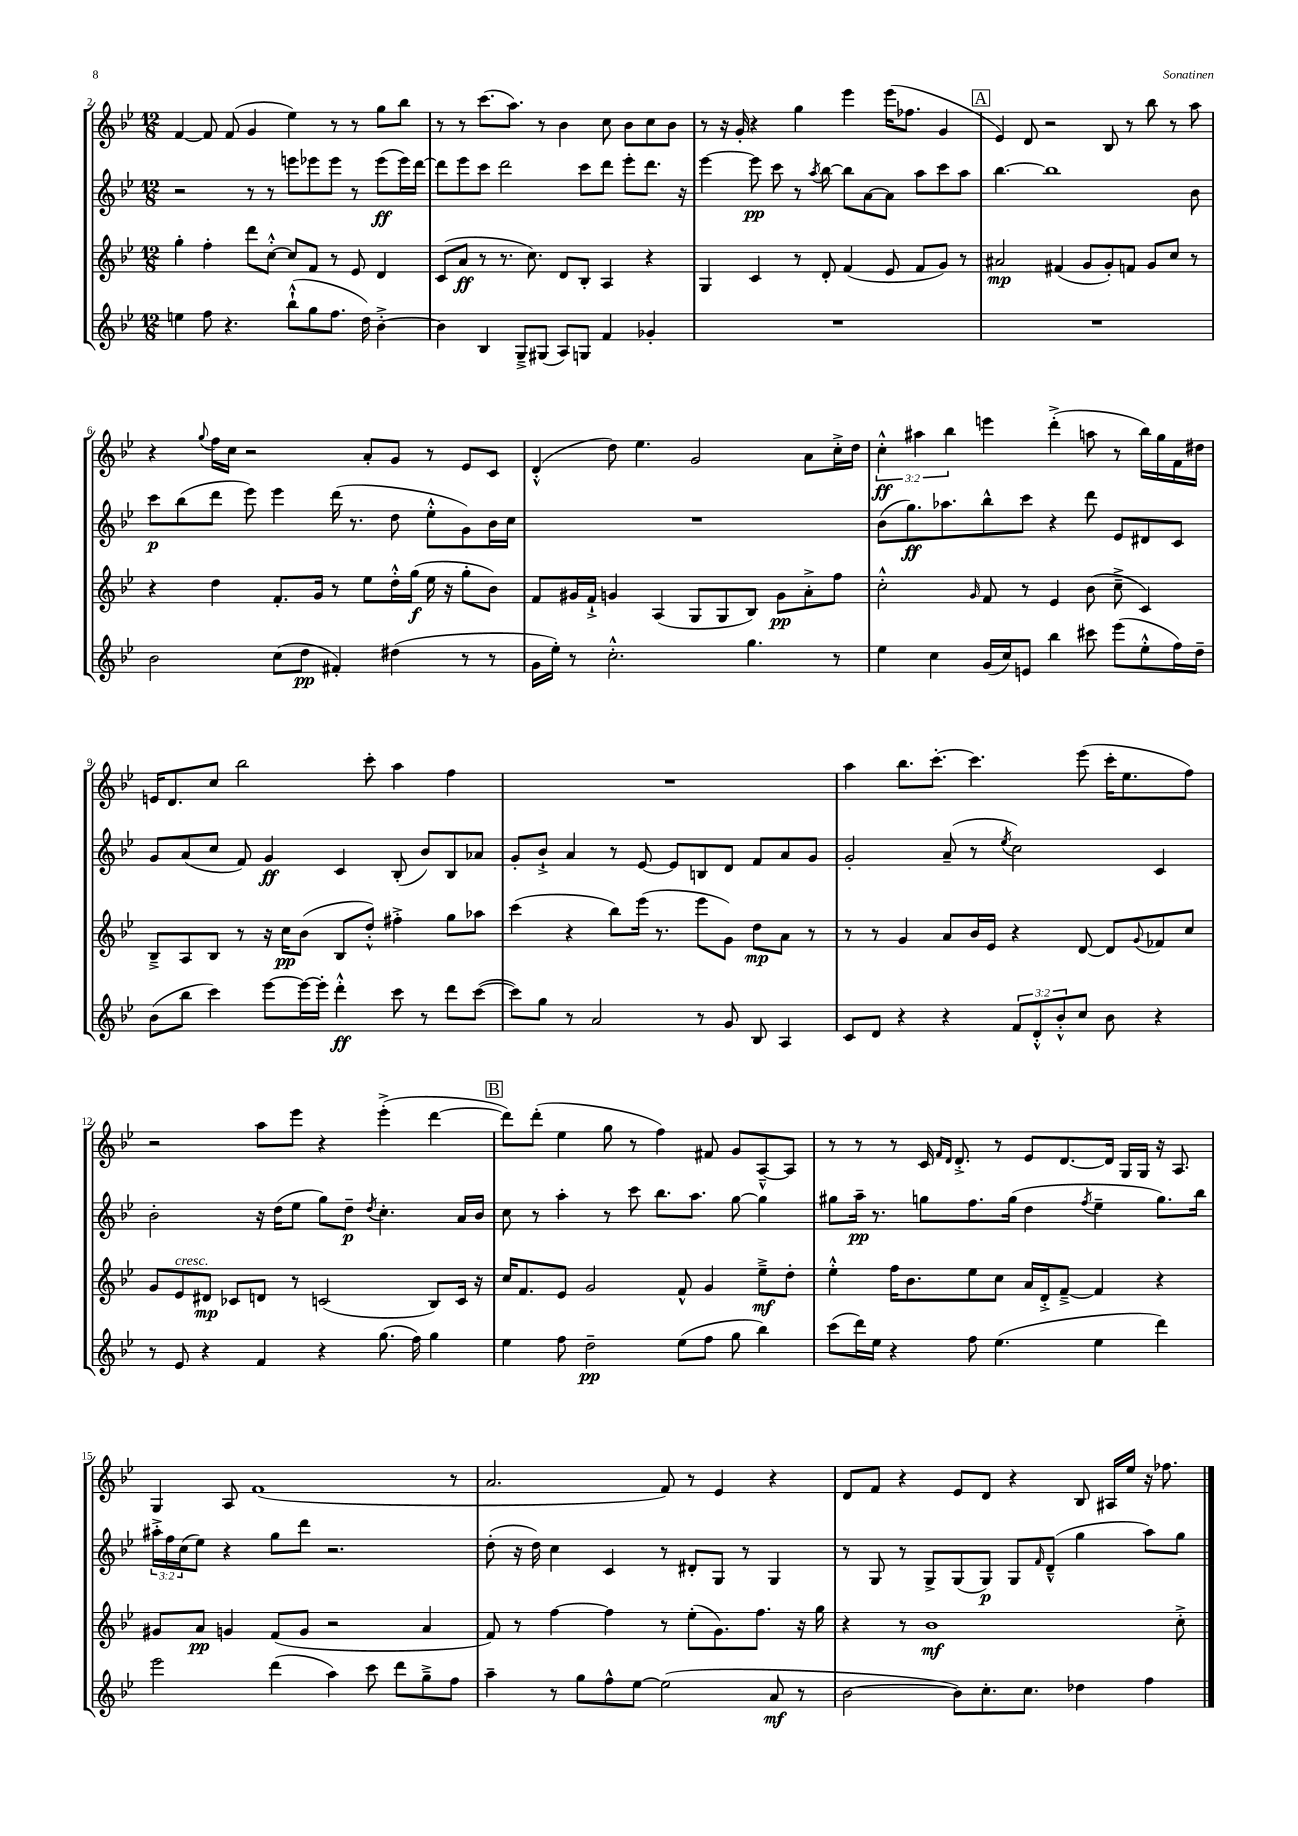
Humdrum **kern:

**kern	**kern	**kern	**kern
*staff4	*staff3	*staff2	*staff1
*clefG2	*clefG2	*clefG2	*clefG2
*k[b-e-]	*k[b-e-]	*k[b-e-]	*k[b-e-]
*M12/8	*M12/8	*M12/8	*M12/8
4ee\	4gg'\	2r	[4f/
8ff\	4ff'\	.	8f/]
4.r	.	.	(8f/
.	8ddd\L	8r	4g/
.	[8cc'^^\J	8r	.
(8bb-`^^\L	8cc/]L	8eee\L	4ee-\)
8gg\	8f/J	8eee-\	.
8.ff\J	8r	8eee-\J	8r
.	8e-/	8r	8r
16dd\)	.	.	.
[4b-'^\	4d/	(8eee-\L	8gg\L
.	.	16eee-\L)	8bb-\J
.	.	[16ddd\JJ	.
=	=	=	=
4b-\]	(8c/L	8ddd\]L	8r
.	8a/J	8eee-\	8r
4B-/	8r	8ccc\J	(8.ccc\L
.	8.r	2ddd\	.
.	.	.	8.aa\J)
8G~^/L	.	.	.
.	8.cc\)	.	.
(8G#/J	.	.	8r
8A/L)	8d/L	.	4b-\
8G/J	8B-'/J	8ccc\L	.
4f/	4A/	8ddd\J	8cc\
.	.	8eee-'\L	8b-\L
4g-'/	4r	8.ddd\J	8cc\
.	.	.	8b-\J
.	.	16r	.
=	=	=	=
1.r	4G/	[4eee-\	8r
.	.	.	16r
.	.	.	16g'/
.	4c/	8eee-\]	4r
.	.	8ccc\	.
.	8r	8r	4gg\
.	.	8qaa/	.
.	8d'/	[8bb-\	.
.	(4f/	8bb-\]L	4eee-\
.	.	[8a\	.
.	8e-/	8a\]J	(16eee-\LK
.	.	.	8.ff-\J
.	8f/L	8aa\L	.
.	8g/J)	8ccc\	4g/
.	8r	8aa\J	.
=	=	=	=
1.r	2a#/	[4.bb-\	4e-/)
.	.	.	8d/
.	.	1bb-]	2r
.	(4f#/	.	.
.	8g/L	.	.
.	8g'/)	.	8B-/
.	8f/J	.	8r
.	8g/L	.	8bb-\
.	8cc/J	.	8r
.	8r	8b-\	8aa\
=	=	=	=
2b-\	4r	8ccc\L	4r
.	.	(8bb-\	.
.	.	.	8qqgg/
.	4dd\	8ddd\J	16ff\LL
.	.	.	16cc\JJ
.	.	8eee-\)	2r
(8cc\L	8.f'/L	4eee-\	.
8dd\J	.	.	.
.	16g/Jk	.	.
4f#'/)	8r	(16ddd\	.
.	.	8.r	.
.	8ee-\L	.	8a'/L
(4dd#\	16dd'^^\L	8dd\	8g/J
.	(16gg\JJ	.	.
.	16ee-\	8ee-'^^\L	8r
.	16r	.	.
8r	8gg'\L	8g\)	8e-/L
8r	8b-\J)	16b-\L	8c/J
.	.	16cc\JJ	.
=	=	=	=
16g\LL	8f/L	1.r	(4d'^^/
16ee-'\JJ)	.	.	.
8r	16g#/L	.	.
.	16f`^/JJ	.	.
2.cc'^^\	4g/	.	8dd\)
.	.	.	4.ee-\
.	(4A/	.	.
.	8G/L	.	2g/
.	8G/	.	.
4.gg\	8B-/J)	.	.
.	8g\L	.	.
.	8a'^\	.	8a\L
8r	8ff\J	.	16cc'^\L
.	.	.	16dd\JJ
=	=	=	=
4ee-\	2cc'^^\	(8b-\L	6cc'^^\
.	.	8.gg\)	.
.	.	.	6aa#\
4cc\	.	.	.
.	.	8.aa-\	.
.	.	.	6bb-\
.	16qqg/	.	.
(16g/LL	8f/	8bb-^^\	4eee\
16cc/J)	.	.	.
8e/J	8r	8ccc\J	.
4bb-\	4e-/	4r	(4ddd'^\
8ccc#\	(8b-\	8ddd\	8aa\
(8eee-\L	8cc~^\	8e-/L	8r
8ee-'^^\	4c/)	8d#/	16bb-\LL)
.	.	.	16gg\
16ff\L)	.	8c/J	16f\
16dd~\JJ	.	.	16dd#\JJ
=	=	=	=
(8b-\L	8B-~^/L	8g/L	16e/LK
.	.	.	8.d/
8bb-\J	8A/	(8a/	.
4ccc\)	8B-/J	8cc/J	8cc/J
.	8r	8f/)	2bb-\
[8eee-\L	16r	4g/	.
.	16cc\LK	.	.
16eee-\_L	(8b-\J	.	.
16eee-'\]JJ	.	.	.
4ddd'^^\	8B-/L	4c/	.
.	8dd'^^/J)	.	8ccc'\
8ccc\	4ff#'^\	(8B-'/	4aa\
8r	.	8b-/L)	.
8ddd\L	8gg\L	8B-/	4ff\
([8ccc\J	8aa-\J	8a-/J	.
=	=	=	=
8ccc\]L)	(4ccc\	8g'/L	1.r
8gg\J	.	8b-`^/J	.
8r	4r	4a/	.
2a/	.	.	.
.	8bb-\L)	8r	.
.	(16eee-\Jk	[8e-/	.
.	8.r	.	.
.	.	8e-/]L	.
8r	8eee-\L	8B/	.
8g/	8g\J)	8d/J	.
8B-/	8dd\L	8f/L	.
4A/	8a\J	8a/	.
.	8r	8g/J	.
=	=	=	=
8c/L	8r	2g'/	4aa\
8d/J	8r	.	.
4r	4g/	.	8.bb-\L
.	.	.	[8.ccc'\J
4r	8a/L	(8a~/	.
.	16b-/L	8r	4.ccc\]
.	16e-/JJ	.	.
.	.	8qee-/	.
12f/L	4r	2cc\)	.
12d'^^/	.	.	.
12b-'^^/	.	.	.
8cc/J	[8d/	.	(8eee-\
8b-\	8d/]L	.	16ccc'\LK
.	.	.	8.ee-\
.	8qqg/	.	.
4r	8f-/	4c/	.
.	8cc/J	.	8ff\J)
=	=	=	=
8r	8g/L	2b-'\	2r
8e-/	8e-/	.	.
4r	8d#/J	.	.
.	8c-/L	.	.
4f/	8d/J	16r	8aa\L
.	.	(16dd\LK	.
.	8r	8ee-\J	8eee-\J
4r	(2c/	8gg\L)	4r
.	.	8dd~\J	.
.	.	8qdd/	.
(8.gg\	.	4.cc'\	(4eee-'^\
16ff\)	.	.	.
4gg\	8B-/L)	.	[4ddd\
.	16c/Jk	16a/LL	.
.	16r	16b-/JJ	.
=	=	=	=
4ee-\	16cc/LK	8cc\	8ddd\]L)
.	8.f/	.	.
.	.	8r	(8ddd'\J
8ff\	8e-/J	4aa'\	4ee-\
2dd~\	2g/	.	.
.	.	8r	8gg\
.	.	8ccc\	8r
.	.	8.bb-\L	4ff\)
(8ee-\L	8f^^/	.	.
.	.	8.aa\J	.
8ff\J	4g/	.	8f#/
8gg\	.	[8gg\	8g/L
4bb-\)	8ee-~^\L	4gg\]	[8A~^^/
.	8dd'\J	.	8A/]J
=	=	=	=
(8ccc\L	4ee-'^^\	8gg#\L	8r
16ddd\L)	.	16aa~\Jk	8r
16ee-\JJ	.	8.r	.
4r	16ff\LK	.	8r
.	8.b-\	.	.
.	.	8gg\L	16c/
.	.	.	16qqf/LL
.	.	.	16qqd/JJ
.	.	.	8.d'^/
8ff\	8ee-\	8.ff\	.
(4.ee-\	8cc\J	.	8r
.	.	(16gg\Jk	.
.	16a/LL	4dd\	8e-/L
.	16d'^/J	.	.
.	[8f~^/J	.	[8.d/
.	.	8qff/	.
4ee-\	4f/]	4ee-~\	.
.	.	.	16d/]Jk
.	.	.	16G/LL
.	.	.	16G/JJ
4ddd\)	4r	8.gg\L)	16r
.	.	.	8.A/
.	.	16bb-\Jk	.
=	=	=	=
2eee-\	8g#/L	24aa#'^\LL	4G/
.	.	24ff\	.
.	.	(24cc\J	.
.	8a/J	8ee-\J)	.
.	4g/	4r	8A/
.	.	.	(1f
(4ddd\	(8f/L	8gg\L	.
.	8g/J	8ddd\J	.
4aa\)	2r	2.r	.
8ccc\	.	.	.
8ddd\L	.	.	.
8gg~^\	4a/	.	.
8ff\J	.	.	8r
=	=	=	=
4aa~\	8f/)	(8dd'\	2.a/
.	8r	16r	.
.	.	16dd\)	.
8r	[4ff\	4cc\	.
8gg\L	.	.	.
8ff^^\	4ff\]	4c/	.
[8ee-\J	.	.	.
(2ee-\]	8r	8r	8f/)
.	(8ee-'\L	8d#'/L	8r
.	8.g\)	8G/J	4e-/
.	.	8r	.
.	8.ff\J	.	.
8a/	.	4G/	4r
8r	16r	.	.
.	16gg\	.	.
=	=	=	=
[2b-\	4r	8r	8d/L
.	.	8G/	8f/J
.	8r	8r	4r
.	1b-	8G^/L	.
8b-\]L)	.	(8G/	8e-/L
8.cc'\	.	8G/J)	8d/J
.	.	8G/L	4r
8.cc\J	.	.	.
.	.	16qqf/	.
.	.	(8d~^^/J	.
4dd-\	.	4gg\	8B-/
.	.	.	16A#/LL
.	.	.	16ee-/JJ
4ff\	.	8aa\L)	16r
.	.	.	8.ff-\
.	8cc'^\	8gg\J	.
==	==	==	==
*-	*-	*-	*-
